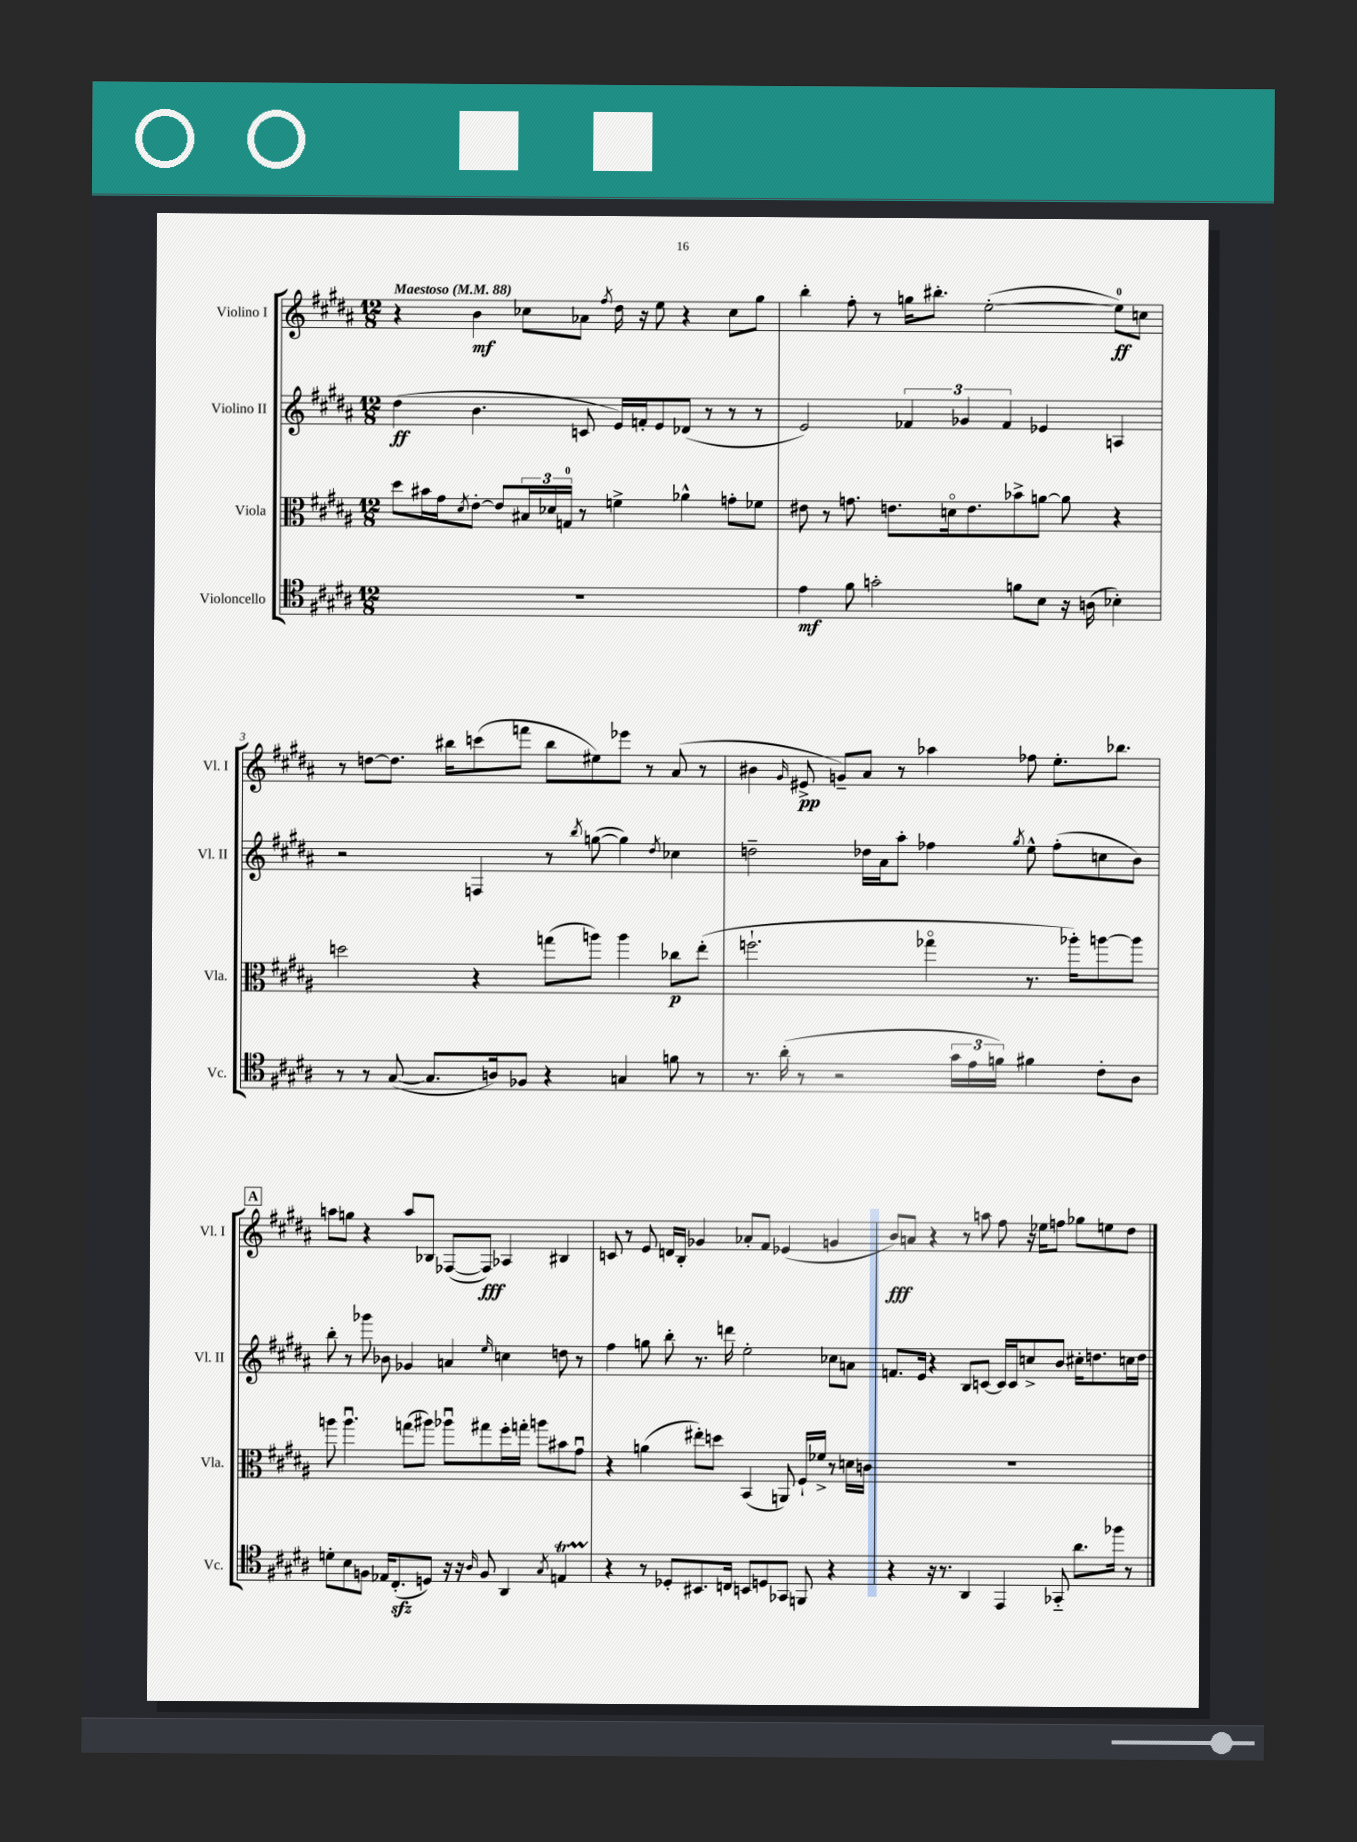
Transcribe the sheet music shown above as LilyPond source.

<<
\new StaffGroup <<
\new Staff = "s0" \with { instrumentName = "Violino I" shortInstrumentName = "Vl. I" } {
    \clef treble \key b \major \numericTimeSignature \time 12/8 \tempo "Maestoso" 4 = 88
    r4 b'4\mf ces''8 aes'8 \acciaccatura { fis''8 } dis''16 r16 e''8 r4 ces''8 gis''8 |
    b''4-. fis''8-. r8 g''16 bis''8.-. e''2~-.( e''8-0\ff) c''8 |
    r8 d''8~ d''8. bis''16 c'''8( f'''8 bis''8 eis''8) ees'''8 r8 ais'8( r8 |
    bis'4 \grace { gis'16 } eis'8->\pp g'8--) ais'8 r8 aes''4 fes''8 e''8.-. bes''8. |
    \mark \markup { \box "A" } a''8 g''8 r4 a''8 bes8 fes8~( fes8\fff) aes4 bis4 |
    c'8 r8 e'8 d'16 b16-. ges'4 aes'8-. fis'8 ees'4( g'4 |
    b'8\fff) a'8 r4 r8 a''8 fis''8 r16 ees''16 f''8 ges''8 e''8 dis''8 \bar "|." |
}
\new Staff = "s1" \with { instrumentName = "Violino II" shortInstrumentName = "Vl. II" } {
    \clef treble \key b \major \numericTimeSignature \time 12/8
    dis''4\ff( b'4. c'8 e'16) f'16-. e'8 des'8( r8 r8 r8 |
    e'2) \tuplet 3/2 { fes'4 ges'4 fes'4 } ees'4 a4 |
    r2 f4 r8 \acciaccatura { b''8 } g''8~( g''4) \acciaccatura { dis''8 } ces''4 |
    d''2-- des''16 ais'16 ais''8-. fes''4 \acciaccatura { gis''8 } e''8-^ fes''8-.( c''8 b'8) |
    \mark \markup { \box "A" } b''8-. r8 ges'''8 bes'8 ges'4 a'4 \grace { e''16 } c''4 d''8 r8 |
    fis''4 g''8 b''8-. r8. d'''16 e''2-. ces''8 a'8 |
    f'8. e'16 r4 b8 c'8~ c'16 c'16 c''8-> b'8 cis''16-. d''8. c''16 d''16 \bar "|." |
}
\new Staff = "s2" \with { instrumentName = "Viola" shortInstrumentName = "Vla." } {
    \clef alto \key b \major \numericTimeSignature \time 12/8
    dis''8 bis'16 gis'16 \acciaccatura { dis'8 } e'8~-. e'8 \tuplet 3/2 { bis16 des'16 g16-0 } r8 f'4-> aes'4-^ g'8-. fes'8 |
    eis'8 r8 g'8. e'8. d'16\flageolet e'8. bes'8-> a'8~ a'8 r4 |
    d''2 r4 g''8( a''8) a''4 ces''8\p e''8-.( |
    f''2.-! ges''4\flageolet r8. aes''16-.) a''8~ a''8 |
    \mark \markup { \box "A" } a''8 a''4.\downbow g''8( ais''8) aes''8\downbow gis''8 fis''16-. g''16-. a''8 bis'8 gis'8\downbow |
    r4 a'4( eis''8-.) d''8 b,4( a,8) fis16-! fes'16-> r8 d'16 c'16 |
    R1. \bar "|." |
}
\new Staff = "s3" \with { instrumentName = "Violoncello" shortInstrumentName = "Vc." } {
    \clef tenor \key b \major \numericTimeSignature \time 12/8
    R1. |
    e'4\mf fis'8 g'2-. f'8 b8 r16 a16( bes4-.) |
    r8 r8 gis8~( gis8. a16) fes8 r4 g4 f'8 r8 |
    r8. ais'16-.( r8 r2 \tuplet 3/2 { gis'16 e'16 f'16) } fis'4 cis'8-. ais8 |
    \mark \markup { \box "A" } d'8-. b8 f8 ees16 cis8.-.\sfz( d8) r16 r16 \grace { ais16 } f8 ais,4 \acciaccatura { gis8 } e4\startTrillSpan |
    r4\stopTrillSpan r8 des8-. bis,8. c16 b,8 d8 ges,8 f,8 r4 |
    r4 r16 r8. ais,4 e,4 ges,8-_ ais'8. fes''16 r8 \bar "|." |
}
>>
>>
